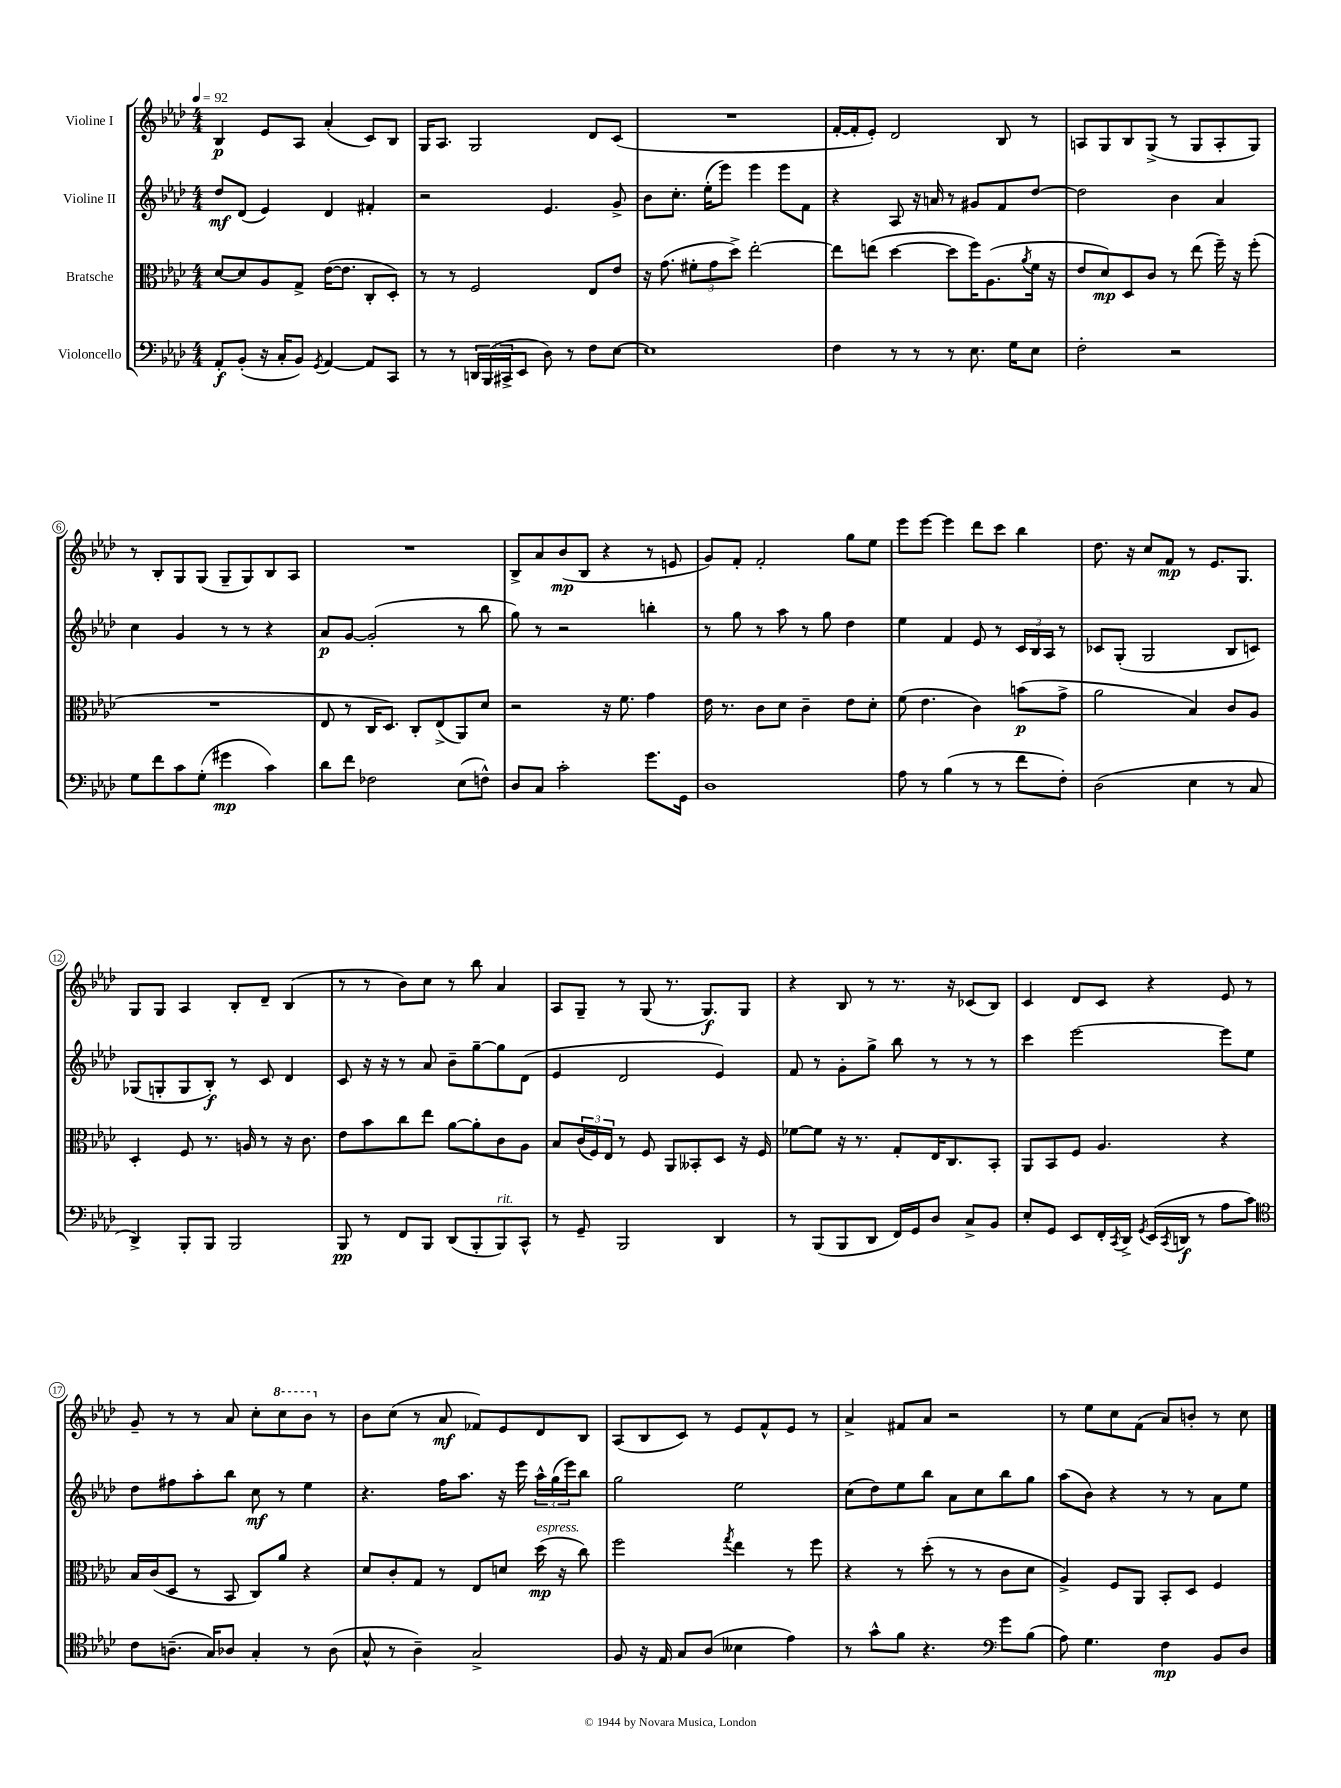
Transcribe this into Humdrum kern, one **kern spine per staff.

**kern	**kern	**kern	**kern
*staff4	*staff3	*staff2	*staff1
*clefF4	*clefC3	*clefG2	*clefG2
*k[b-e-a-d-]	*k[b-e-a-d-]	*k[b-e-a-d-]	*k[b-e-a-d-]
*M4/4	*M4/4	*M4/4	*M4/4
*MM92	*MM92	*MM92	*MM92
8AA-'/L	[8d-/L	8dd-/L	4B-/
(8BB-'/J	8d-/]	(8d-/J	.
16r	8A-/	4e-/)	8e-/L
16C'/LK	.	.	.
8BB-/J)	8G^/J	.	8A-/J
8qGG/	.	.	.
[4AA-/	([16e-\LK	4d-/	(4a-'/
.	8.e-\]J	.	.
8AA-/]L	8C'/L	4f#'/	8c/L)
8CC/J	8D-'/J)	.	8B-/J
=	=	=	=
8r	8r	2r	16G/LK
.	.	.	8.A-/J
8r	8r	.	.
24DD/LL	2F/	.	2G/
(24BBB-/	.	.	.
24CC#^/J	.	.	.
8EE-/J	.	.	.
8D-\)	.	4.e-/	.
8r	.	.	.
8F\L	8E-/L	.	8d-/L
[8E-\J	8e-/J	8g^/	(8c/J
=	=	=	=
1E-]	16r	8b-\L	1r
.	(8.g\	.	.
.	.	8.cc'\J	.
.	12f#'\L	.	.
.	.	(16ee-'\LK	.
.	12g\	.	.
.	.	8eee-\J)	.
.	12dd-^\J)	.	.
.	[2ee-'\	4eee-\	.
.	.	8eee-\L	.
.	.	8f\J	.
=	=	=	=
4F\	8ee-\]L	4r	[16f'/LL
.	.	.	16f'/]J
.	(8ee\J	.	8e-'/J)
8r	[4dd-\	8A-/	2d-/
8r	.	16r	.
.	.	16a/	.
8r	8dd-\]L	8r	.
8.E-\	16ff\K)	8g#/L	.
.	(8.A-\	.	.
.	.	8f/	8B-/
16G\LK	.	.	.
.	8qa-/	.	.
8E-\J	16f\Jk	[8dd-/J	8r
.	16r	.	.
=	=	=	=
2F'\	8e-/L	2dd-\]	8A/L
.	8d-/)	.	8G/
.	8D-/	.	8B-/
.	8c/J	.	(8G^/J
2r	8r	4b-\	8r
.	(8ee-\	.	8G/L
.	16ff~\)	4a-/	8A'/
.	16r	.	.
.	(8ff'\	.	8G/J)
=	=	=	=
8G\L	1r	4cc\	8r
8f\	.	.	8B-'/L
8c\	.	4g/	8G/
(8G'\J	.	.	(8G/J
4g#\	.	8r	8G~/L
.	.	8r	8G/)
4c\)	.	4r	8B-/
.	.	.	8A-/J
=	=	=	=
8d-\L	8E-/	8a-/L	1r
8f\J	8r	[8g/J	.
2F-\	16C/LK	(2g'/]	.
.	8.D-/J)	.	.
.	8C'/L	.	.
.	(8E-^/	.	.
(8E-\L	8AA-/)	8r	.
8F^^\J)	8d-/J	8bb-\	.
=	=	=	=
8D-/L	2r	8gg\)	8B-^/L
8C/J	.	8r	8a-/
2c'\	.	2r	(8b-/
.	.	.	8B-/J
.	16r	.	4r
.	8.f\	.	.
8.g\L	4g\	4bb'\	8r
.	.	.	8e/
16GG\Jk	.	.	.
=	=	=	=
1D-	16e-\	8r	8g/L)
.	8.r	.	.
.	.	8gg\	8f'/J
.	8c\L	8r	2f'/
.	8d-\J	8aa-\	.
.	4c~\	8r	.
.	.	8gg\	.
.	8e-\L	4dd-\	8gg\L
.	8d-'\J	.	8ee-\J
=	=	=	=
8A-\	(8f\	4ee-\	8eee-\L
8r	4.e-\	.	[8eee-\J
(4B-\	.	4f/	4eee-\]
8r	4c\)	8e-/	8ddd-\L
8r	.	8r	8ccc\J
8f\L	(8b\L	24c/LL	4bb-\
.	.	24B-/	.
.	.	24A-/JJ	.
8F'\J)	8g^\J	8r	.
=	=	=	=
(2D-\	2a-\	8c-/L	8.dd-\
.	.	(8G'/J	.
.	.	.	16r
.	.	2G/	8cc/L
.	.	.	8f/J
4E-\	4B-/)	.	8r
.	.	.	8.e-/L
8r	8c/L	8B-/L	.
.	.	.	8.G/J
8C/	8A-/J	8c/J)	.
=	=	=	=
4DD-^/)	4D-'/	(8G-/L	8G/L
.	.	8G'/	8G/J
8BBB-'/L	8F/	8G/	4A-/
8BBB-/J	8.r	8B-'/J)	.
2BBB-/	.	8r	8B-'/L
.	16A/	.	.
.	8r	8c/	8d-~/J
.	16r	4d-/	(4B-/
.	8.c\	.	.
=	=	=	=
8BBB-/	8e-\L	8c/	8r
8r	8b-\	16r	8r
.	.	16r	.
8FF/L	8cc\	8r	8b-\L)
8BBB-/J	8ee-\J	8a-/	8cc\J
(8DD-/L	[8a-\L	8b-~\L	8r
8BBB-'/	8a-'\]	[8gg~\	8bb-\
8BBB-/)	8c\	8gg\]	4a-/
8CC^^/J	8A-\J	(8d-\J	.
=	=	=	=
8r	8B-/L	4e-/	8A-/L
8GG~/	(24c/L	.	8G~/J
.	24F/)	.	.
.	24E-/JJ	.	.
2BBB-/	8r	2d-/	8r
.	8F/	.	(8G/
.	8AA-/L	.	8.r
.	8BB--'/	.	.
.	.	.	8.G/L)
4DD-/	8D-/J	4e-/)	.
.	16r	.	8G/J
.	16F/	.	.
=	=	=	=
8r	[8f-\L	8f/	4r
(8BBB-/L	8f-\]J	8r	.
8BBB-/	16r	8g'\L	8B-/
.	8.r	.	.
8DD-/J	.	8gg^\J	8r
16FF/LL)	8G'/L	8bb-\	8.r
16GG/J	.	.	.
8D-/J	16E-/K	8r	.
.	8.C/	.	16r
8C^/L	.	8r	(8c-/L
8BB-/J	8BB-'/J	8r	8B-/J)
=	=	=	=
8E-'/L	8AA-/L	4ccc\	4c/
8GG/J	8BB-/	.	.
8EE-/L	8F/J	[2eee-\	8d-/L
16FF'/L	4.A-/	.	8c/J
8qCC/	.	.	.
16DD-^/JJ	.	.	.
8qGG/	.	.	.
(16EE-/LL	.	.	4r
8qCC/	.	.	.
16DD/JJ	.	.	.
8r	.	.	.
8A-\L	4r	8eee-\]L	8e-/
8c\J)	.	8ee-\J	8r
=	=	=	=
*clefC4	*	*	*
8c\L	16B-/LL	8dd-\L	8g~/
.	(16c/J	.	.
(8.A~\J	8D-/J	8ff#\	8r
.	8r	8aa-'\	8r
16G/LK)	.	.	.
8A-/J	8BB-/	8bb-\J	8a-/
4G'/	8C/L)	8cc\	8cc'\L
.	8a-/J	8r	8ccc\
8r	4r	4ee-\	8bb-\J
(8A-\	.	.	8r
=	=	=	=
8G^^/	8d-/L	4.r	8b-\L
8r	8c'/	.	(8cc\J
4A-~\)	8G/J	.	8r
.	8r	16ff\LK	8a-/
.	.	8.aa-\J	.
2G^/	8E-/L	.	8f-/L)
.	8d/J	16r	8e-/
.	.	16eee-\	.
.	(16dd-\	24aa-^^\LL	8d-/
.	.	(24gg\	.
.	16r	.	.
.	.	24eee-\J)	.
.	8cc\)	8bb-\J	8B-/J
=	=	=	=
8F/	2ff\	2gg\	(8A-/L
16r	.	.	8B-/
16E-/	.	.	.
8G/L	.	.	8c/J)
(8A-/J	.	.	8r
.	8qgg/	.	.
4B--\	4ee-\	2ee-\	8e-/L
.	.	.	8f^^/
4e-\)	8r	.	8e-/J
.	8ff\	.	8r
=	=	=	=
8r	4r	(8cc\L	4a-^/
8g^^\L	.	8dd-\)	.
8f\J	8r	8ee-\	8f#/L
4.r	(8dd-'\	8bb-\J	8a-/J
.	8r	8a-\L	2r
.	8r	8cc\	.
*clefF4	*	*	*
8g\L	8c\L	8bb-\	.
(8B-\J	8d-\J	8gg\J	.
=	=	=	=
8A-\)	4A-^/)	(8aa-\L	8r
4.G\	.	8b-\J)	8ee-\L
.	8F/L	4r	8cc\
.	8AA-/J	.	(8f\J
4F\	8BB-'/L	8r	8a-/L)
.	8D-/J	8r	8b'/J
8BB-/L	4F/	8a-\L	8r
8D-/J	.	8ee-\J	8cc\
==	==	==	==
*-	*-	*-	*-
